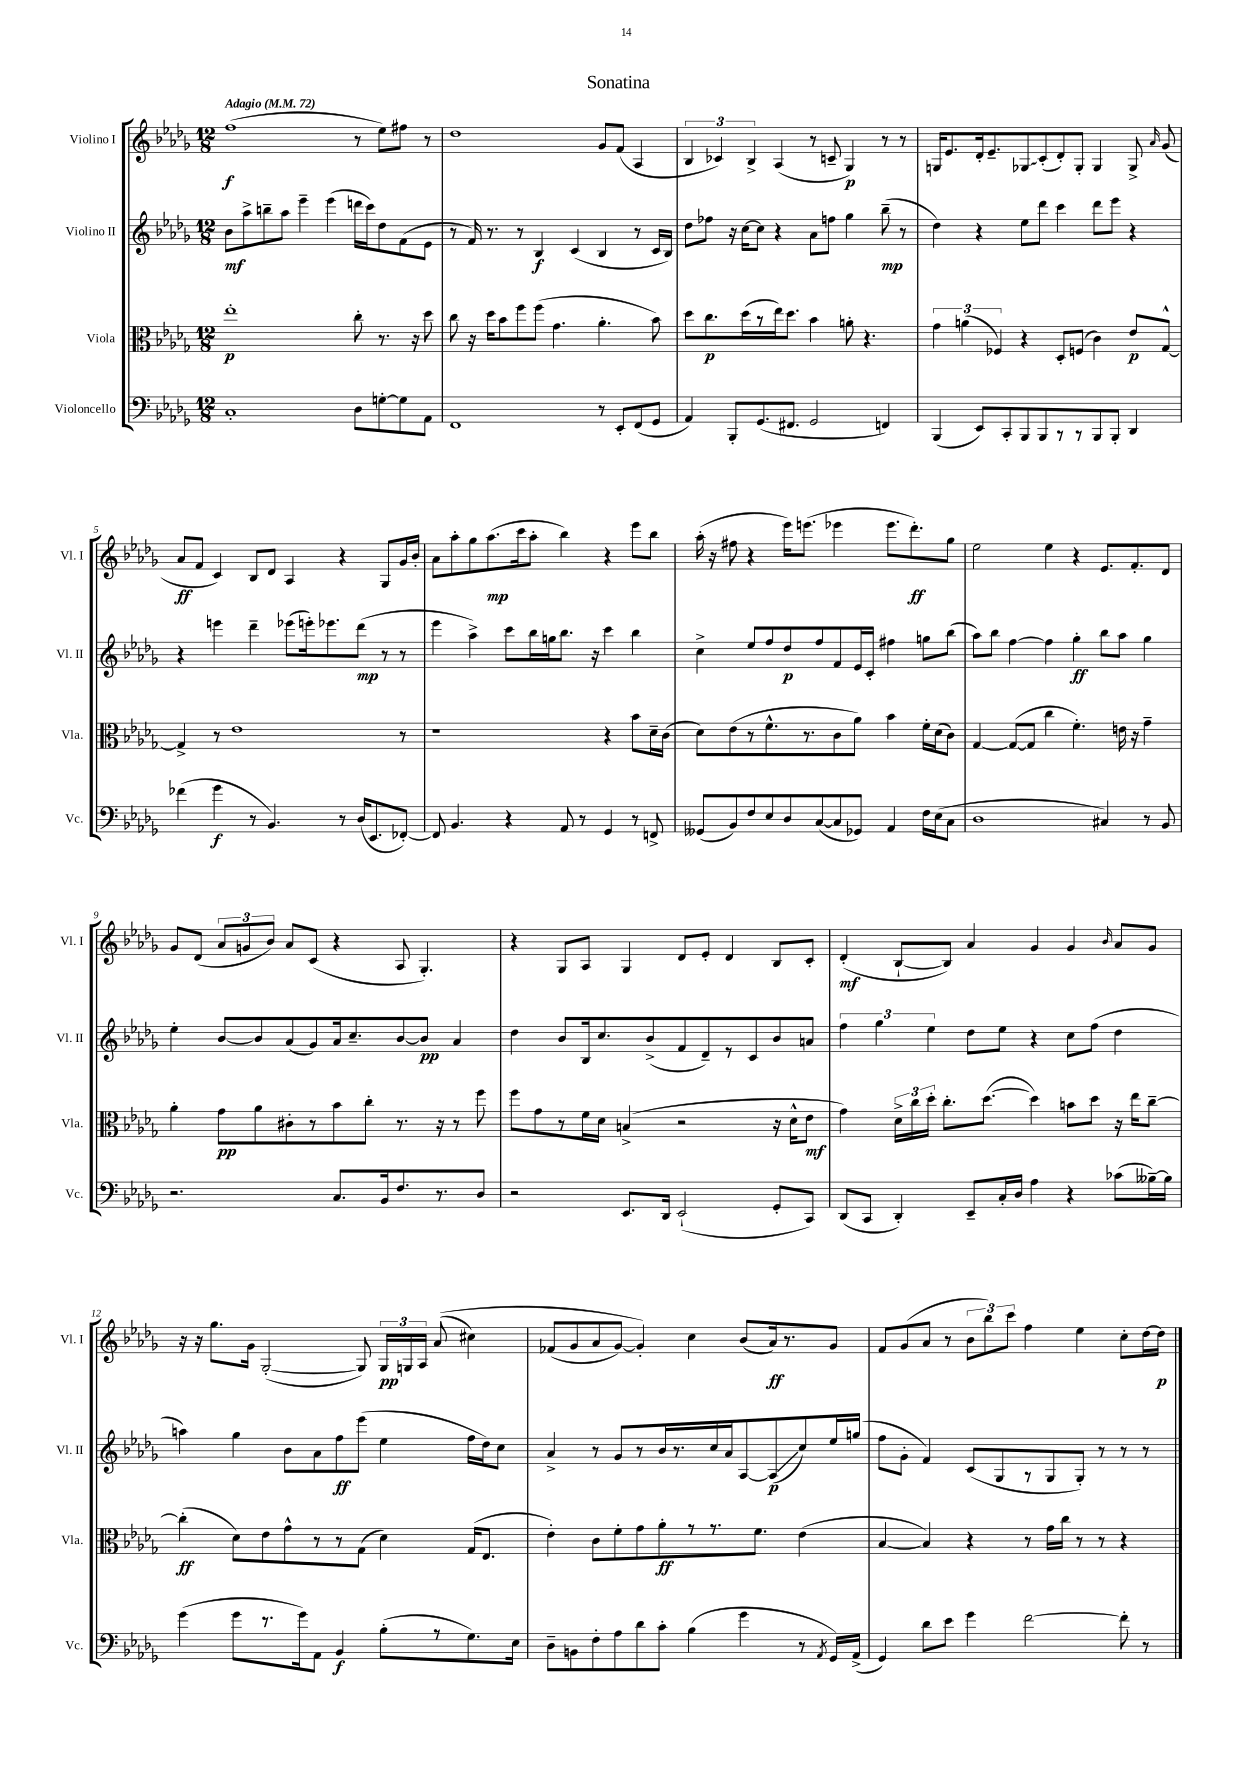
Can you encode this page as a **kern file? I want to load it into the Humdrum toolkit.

**kern	**kern	**kern	**kern
*staff4	*staff3	*staff2	*staff1
*clefF4	*clefC3	*clefG2	*clefG2
*k[b-e-a-d-g-]	*k[b-e-a-d-g-]	*k[b-e-a-d-g-]	*k[b-e-a-d-g-]
*M12/8	*M12/8	*M12/8	*M12/8
*MM72	*MM72	*MM72	*MM72
1C'	1ee-'	8b-	(1ff
.	.	8aa-^	.
.	.	8bb~	.
.	.	8aa-	.
.	.	4eee-~	.
.	.	(4eee-	.
8D-	8cc'	16ddd	8r
.	.	16ccc)	.
[8G'	8.r	8dd-	8ee-)
8G]	.	(8f	8ff#
.	16r	.	.
8AA-	8dd-	8e-	8r
=	=	=	=
1FF	8cc	8r	1dd-
.	16r	16f)	.
.	16dd-	8.r	.
.	8b-	.	.
.	8ff	8r	.
.	(8ff	4B-	.
.	4.g-	.	.
.	.	(4c	.
8r	4.a-'	4B-	8g-
8EE-'	.	.	(8f
(8FF	.	8r	4A-
8GG-	8b-)	16c	.
.	.	16B-)	.
=	=	=	=
4AA-)	8dd-	8dd-	6B-
.	8.cc	8ff-	.
.	.	.	6c-)
8BBB-'	.	16r	.
.	(16dd-	[16cc	.
.	.	.	6B-^
(8.GG-	8r	8cc]	.
.	16ee-)	4r	(4A-
8.FF#	8.dd-	.	.
2GG-	4b-	8a-	8r
.	.	8ff	8c~
.	8a'	4gg-	4G-)
.	4.r	.	.
4FF)	.	(8bb-~	8r
.	.	8r	8r
=	=	=	=
(4BBB-	6g-	4dd-)	16G
.	.	.	8.e-
.	(6a	.	.
8EE-)	.	4r	16d-'
.	.	.	8.e-~
.	6F-)	.	.
8CC'	.	.	.
8BBB-	4r	8ee-	8G-
8BBB-	.	8ddd-	(8c'
8r	8D-'	4ccc	8d-')
8r	(8F	.	8G-'
8BBB-	4c)	8ddd-	4G-
8BBB-'	.	8eee-	.
4DD-	8e-	4r	8G-^
.	.	.	16qqa-
.	[8G-^^	.	(8g-
=	=	=	=
(4f-	4G-^]	4r	8a-
.	.	.	8f
4g-	8r	4eee	4c)
.	1e-	.	.
8r	.	4ddd-~	8B-
4.BB-)	.	.	8d-
.	.	(8eee-	4A-
.	.	16eee')	.
.	.	8.eee-	.
8r	.	.	4r
(16D-	.	(8ddd-	.
8.EE-	.	.	.
.	.	8r	8G-
[8FF-')	8r	8r	16g-
.	.	.	16b-'
=	=	=	=
8FF-]	1r	4eee-	8a-
4.BB-	.	.	8aa-'
.	.	4aa-^)	8gg-
.	.	.	(8.aa-
4r	.	8ccc	.
.	.	.	16ccc
.	.	16bb-	8aa-'
.	.	16gg	.
8AA-	.	8.bb-	4bb-)
8r	.	.	.
.	.	16r	.
4GG-	4r	4ccc	4r
8r	8b-	4bb-	8eee-
8FF^	16d-~	.	8bb-
.	(16c	.	.
=	=	=	=
(8GG--	8d-)	4cc^	(16aa-'
.	.	.	16r
8BB-)	(8e-	.	8ff#
8F	8r	8ee-	4r
8E-	8.f^^	8ff	.
8D-	.	8dd-	16eee-)
.	8.r	.	(8.eee
([8C	.	8ff	.
8C]	8c	8f	4eee-
8GG-)	8a-)	16e-	.
.	.	16c'	.
4AA-	4b-	4ff#	8.eee-
.	.	.	8.ddd-')
16F	16f'	8gg	.
(16E-	(16d-	.	.
8C	8c)	(8bb-	8gg-
=	=	=	=
1D-	[4G-	8aa-)	2ee-
.	.	8bb-	.
.	(8G-_	[4ff	.
.	8G-]	.	.
.	4cc	4ff]	4ee-
.	4.f')	4gg-'	4r
4C#)	.	8bb-	8.e-
.	16e	8aa-	.
.	16r	.	8.f'
8r	4g-~	4gg-	.
8BB-	.	.	8d-
=	=	=	=
2.r	4a-'	4ee-'	8g-
.	.	.	(8d-
.	8g-	[8b-	12a-
.	.	.	12g
.	8a-	8b-]	.
.	.	.	12b-)
.	8c#'	(8a-	8a-
.	8r	8g-)	(8c
8.C	8b-	16a-	4r
.	.	8.cc~	.
.	8cc'	.	.
16BB-	.	.	.
8.F	8.r	[8b-	8A-
.	.	8b-]	4.G-')
8.r	16r	.	.
.	8r	4a-	.
8D-	8ff	.	.
=	=	=	=
2r	8ff	4dd-	4r
.	8g-	.	.
.	8r	8b-	8G-
.	16f	16B-	8A-
.	16d-	8.cc	.
8.EE-	(4B^	.	4G-
.	.	(8b-^	.
16DD-	.	.	.
(2EE-`	2r	8f	8d-
.	.	8d-~)	8e-'
.	.	8r	4d-
.	.	8c	.
8GG-'	16r	8b-	8B-
.	16d-^^	.	.
8CC)	8e-	8a	8c'
=	=	=	=
(8DD-	4g-)	6ff	(4d-'
8CC	.	.	.
.	.	6gg-	.
4DD-')	24d-^	.	[8B-`
.	24cc	.	.
.	24dd-'	6ee-	.
.	8.cc'	.	8B-])
8EE-~	.	8dd-	4a-
.	([8.dd-	.	.
16C'	.	8ee-	.
16D-	.	.	.
4A-	4dd-])	4r	4g-
4r	8b	8cc	4g-
.	8dd-	(8ff	.
.	.	.	16qqb-
(8c-	16r	4dd-	8a-
.	16ee-	.	.
[16B--~)	[8cc~	.	8g-
16B--]	.	.	.
=	=	=	=
(4g-	(4cc']	4aa)	16r
.	.	.	16r
.	.	.	8.gg-
8g-	8d-)	4gg-	.
.	.	.	16g-
8.r	8e-	.	([2G-'
.	8g-^^	8b-	.
16g-)	.	.	.
8AA-	8r	8a-	.
4BB-	8r	8ff	.
.	(8G-	(8eee-	8G-])
(8B-'	4d-)	4ee-	24G-
.	.	.	24G
.	.	.	24A-
8r	.	.	&((8a-
8.G-)	(16G-	16ff	4cc#)
.	8.E-	16dd-)	.
.	.	8cc	.
16E-	.	.	.
=	=	=	=
8D-~	4e-')	4a-^	(8f-
8BB	.	.	8g-
8F'	8c	8r	8a-
8A-	8f'	8g-	[8g-)
8d-	8g-	8r	4g-']&)
8c'	8a-'	16b-	.
.	.	8.r	.
(4B-	8r	.	4cc
.	8.r	16cc	.
.	.	16a-	.
4g-	.	[8A-	(8b-
.	8.f	.	.
.	.	(8A-]	16a-)
.	.	.	8.r
8r	(4e-	8cc)	.
8qAA-	.	.	.
16GG-)	.	16ee-	8g-
(16AA-^	.	(16gg	.
=	=	=	=
4GG-)	[4B-	8ff	8f
.	.	8g-'	(8g-
8d-	4B-])	4f)	8a-
8e-	.	.	8r
4g-	4r	(8c	12b-
.	.	.	12bb-)
.	.	8G-	.
.	.	.	12ccc
[2f	8r	8r	4ff
.	16g-	8G-	.
.	16cc	.	.
.	8r	8G-')	4ee-
.	8r	8r	.
8f']	4r	8r	8cc'
8r	.	8r	[16dd-
.	.	.	16dd-]
==	==	==	==
*-	*-	*-	*-
